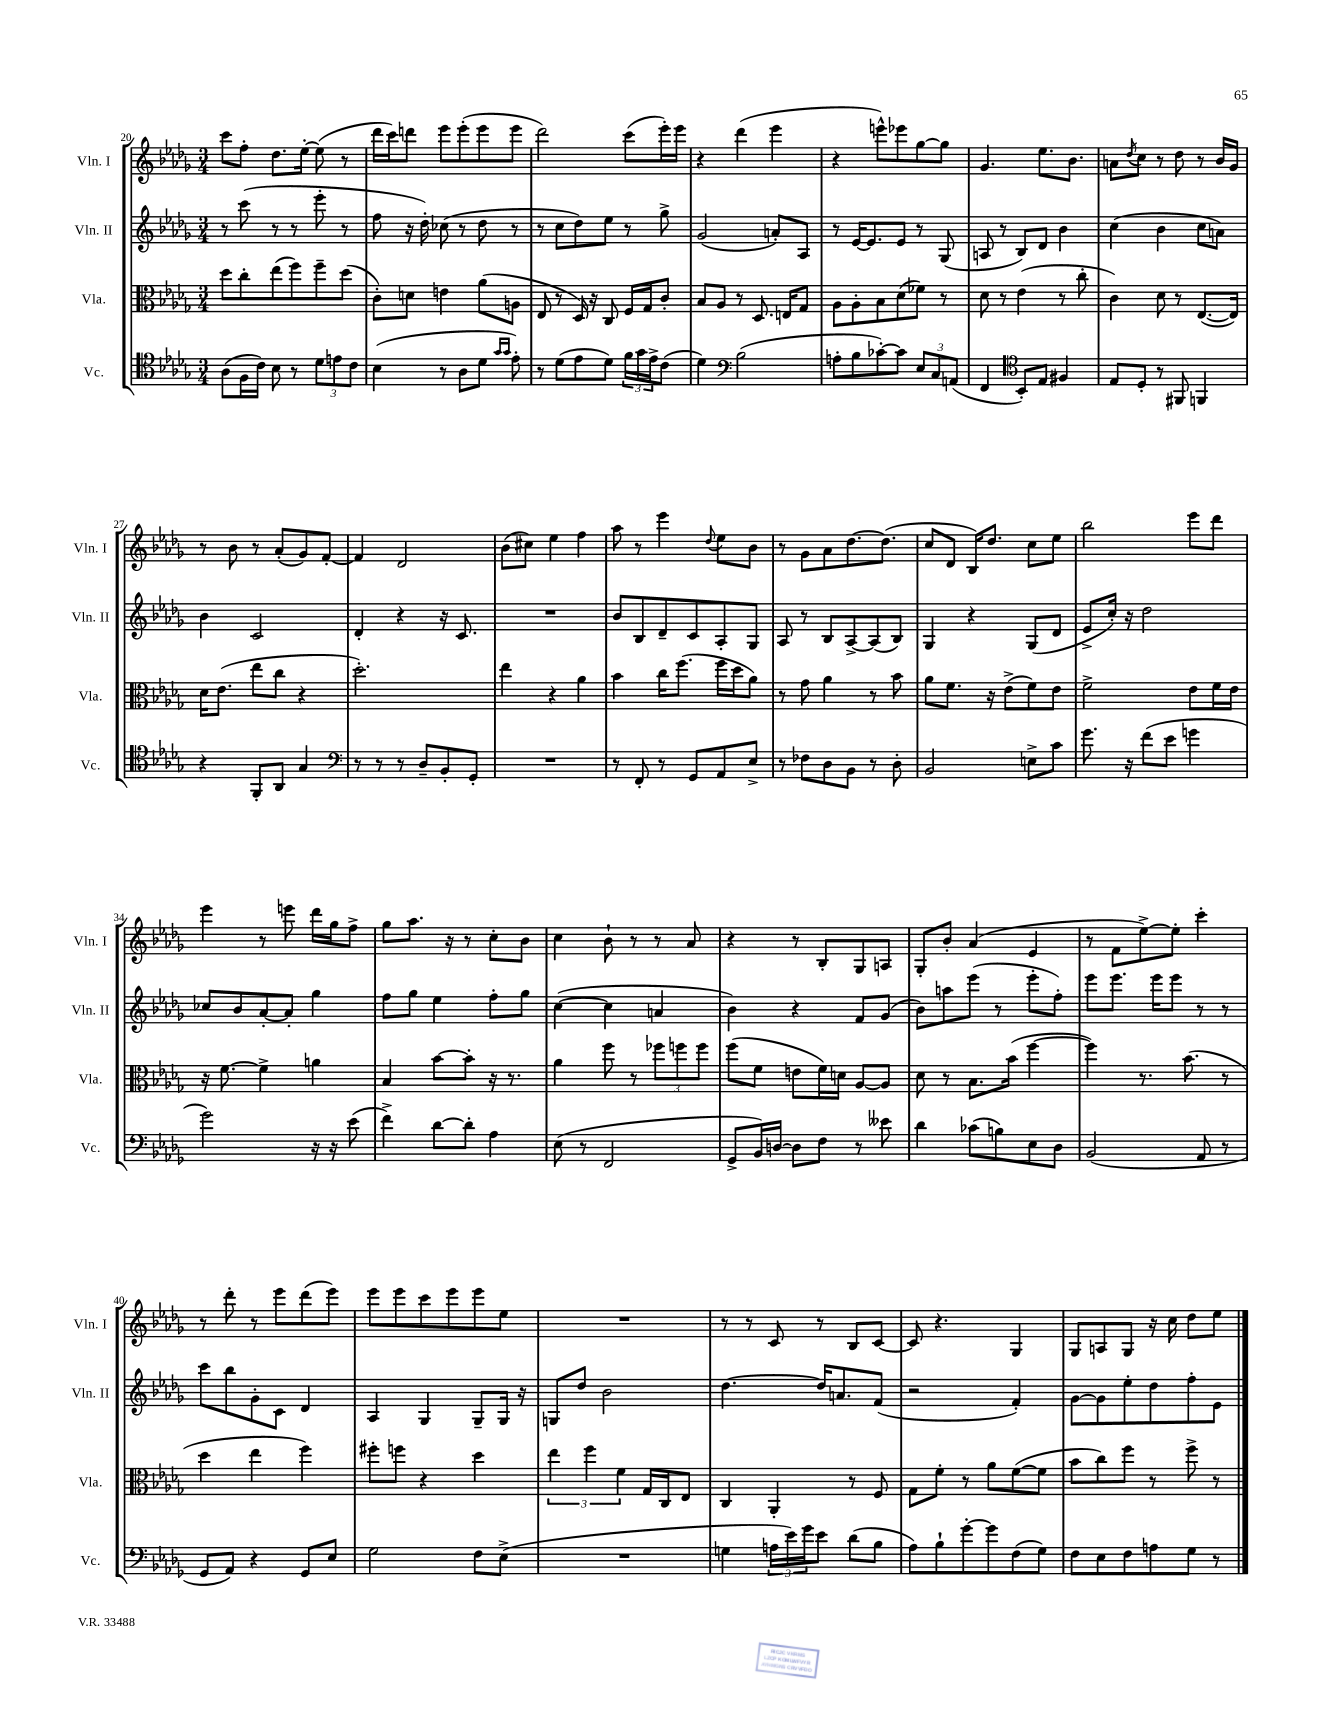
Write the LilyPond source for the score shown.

<<
\new StaffGroup <<
\new Staff = "s0" \with { instrumentName = "Vln. I" shortInstrumentName = "Vln. I" } {
    \clef treble \key des \major \numericTimeSignature \time 3/4
    c'''8 f''8-. des''8. ees''16~-. ees''8( r8 |
    des'''16 c'''16) d'''8 ees'''8 ees'''8-.( ees'''8 ees'''8 |
    des'''2) c'''8( ees'''16-.) ees'''16 |
    r4 des'''4( ees'''4 |
    r4 e'''8-^) ees'''8 ges''8~ ges''8 |
    ges'4. ees''8. bes'8. |
    a'8 \acciaccatura { des''8 } c''8 r8 des''8 r8 bes'16 ges'16 |
    r8 bes'8 r8 aes'8-.( ges'8) f'8~-. |
    f'4 des'2 |
    bes'8( cis''8) ees''4 f''4 |
    aes''8 r8 ees'''4 \appoggiatura { des''8 } ees''8 bes'8 |
    r8 ges'8 aes'8 des''8.~ des''8.( |
    c''8 des'8 bes16) des''8. c''8 ees''8 |
    bes''2 ees'''8 des'''8 |
    ees'''4 r8 e'''8 des'''16 ges''16 f''8-> |
    ges''8 aes''8. r16 r8 c''8-. bes'8 |
    c''4 bes'8-! r8 r8 aes'8 |
    r4 r8 bes8-. ges8 a8 |
    ges8-. bes'8-. aes'4( ees'4 |
    r8 f'8 ees''8~->) ees''8-. c'''4-. |
    r8 des'''8-. r8 ees'''8 des'''8( ees'''8) |
    ees'''8 ees'''8 c'''8 ees'''8 ees'''8 ees''8 |
    R2. |
    r8 r8 c'8 r8 bes8 c'8~ |
    c'8 r4. ges4 |
    ges8 a8 ges8 r16 c''16 des''8 ees''8 \bar "|." |
}
\new Staff = "s1" \with { instrumentName = "Vln. II" shortInstrumentName = "Vln. II" } {
    \clef treble \key des \major \numericTimeSignature \time 3/4
    r8 c'''8( r8 r8 ees'''8-. r8 |
    f''8 r16 des''16-.) ces''8( r8 des''8 r8 |
    r8 c''8 des''8) ees''8 r8 ges''8-> |
    ges'2( a'8-.) aes8 |
    r8 ees'16~ ees'8. ees'8 r8 ges8( |
    a8 r8 bes8) des'8 bes'4 |
    c''4( bes'4 c''8 a'8) |
    bes'4 c'2 |
    des'4-. r4 r16 c'8. |
    R2. |
    bes'8 bes8 des'8-- c'8 aes8-. ges8 |
    aes8 r8 bes8 aes8~-> aes8( bes8) |
    ges4 r4 ges8( des'8 |
    ees'8-> c''16-.) r16 des''2 |
    ces''8 bes'8 aes'8~-. aes'8-. ges''4 |
    f''8 ges''8 ees''4 f''8-. ges''8 |
    c''4~( c''4 a'4 |
    bes'4) r4 f'8 ges'8( |
    bes'8) a''8 ees'''8( r8 ees'''8-. f''8-.) |
    ees'''8 ees'''8. ees'''16 ees'''8 r8 r8 |
    c'''8 bes''8 ges'8-. c'8 des'4 |
    aes4 ges4 ges8-- ges16 r16 |
    g8 des''8 bes'2 |
    des''4.~ des''16 a'8. f'8( |
    r2 f'4-.) |
    ges'8~ ges'8 ees''8-. des''8 f''8-. ees'8 \bar "|." |
}
\new Staff = "s2" \with { instrumentName = "Vla." shortInstrumentName = "Vla." } {
    \clef alto \key des \major \numericTimeSignature \time 3/4
    des''8 c''8-. ees''8( f''8) f''8-- des''8( |
    c'8-.) d'8 e'4 aes'8( a8 |
    ees8 r8 des16) r16 c8 f16 ges16 c'8-. |
    bes8 aes8 r8 des8. e16 ges8 |
    aes8 aes8-. bes8 des'8( fes'8) r8 |
    des'8 r8 ees'4( r8 c''8-. |
    c'4) des'8 r8 ees8.~( ees16) |
    des'16 ees'8.( ees''8 c''8 r4 |
    des''2.-.) |
    ees''4 r4 aes'4 |
    bes'4 c''16 f''8.( f''16 des''16 aes'8) |
    r8 ges'8 aes'4 r8 bes'8 |
    aes'8 f'8. r16 ees'8->( f'8) ees'8 |
    f'2-> ees'8 f'16 ees'16 |
    r16 f'8.~ f'4-> a'4 |
    bes4 bes'8~ bes'8-. r16 r8. |
    aes'4 f''8 r8 \tuplet 3/2 { fes''8 f''8 f''8 } |
    f''8( f'8 e'8 f'16) d'16 aes8~ aes8 |
    des'8 r8 bes8. bes'16( f''4~ |
    f''4) r8. bes'8.( r8 |
    des''4 ees''4 f''4) |
    fis''8-. f''8 r4 des''4 |
    \tuplet 3/2 { ees''4 f''4 f'4 } ges16 c16 ees8 |
    c4 aes,4-. r8 f8 |
    ges8 f'8-. r8 aes'8 f'8~( f'8 |
    bes'8 c''8) f''8 r8 f''8-> r8 \bar "|." |
}
\new Staff = "s3" \with { instrumentName = "Vc." shortInstrumentName = "Vc." } {
    \clef tenor \key des \major \numericTimeSignature \time 3/4
    aes8( f16 c'16) bes8 r8 \tuplet 3/2 { des'8 e'8 c'8 } |
    bes4( r8 aes8 des'8 \grace { ges'16 ges'16 } ees'8-.) |
    r8 des'8( ees'8 des'8) \tuplet 3/2 { f'16 ges'16 ees'16-> } c'8( |
    des'4) \clef bass bes2( |
    a8-. bes8 ces'8~-.) ces'8 \tuplet 3/2 { ees8 c8 a,8( } |
    f,4 \clef tenor bes,8-.) ees8 fis4 |
    ees8 des8-. r8 fis,8 f,4 |
    r4 f,8-. aes,8 ges4 |
    \clef bass r8 r8 r8 des8-- bes,8-. ges,8-. |
    R2. |
    r8 f,8-. r8 ges,8 aes,8 ees8-> |
    r8 fes8 des8 bes,8 r8 des8-. |
    bes,2 e8-> c'8 |
    ges'8. r16 f'8( ees'8 g'4 |
    ges'2) r16 r16 ees'8( |
    f'4->) des'8~ des'8-. aes4 |
    ees8( r8 f,2 |
    ges,8-> bes,16) d16~ d8 f8 r8 eeses'8 |
    des'4 ces'8( b8) ees8 des8 |
    bes,2( aes,8 r8 |
    ges,8 aes,8) r4 ges,8 ees8 |
    ges2 f8 ees8->( |
    R2. |
    g4 \tuplet 3/2 { a16 ees'16) ges'16 } ees'8 des'8( bes8 |
    aes8) bes8-! ges'8~-. ges'8 f8( ges8) |
    f8 ees8 f8 a8 ges8 r8 \bar "|." |
}
>>
>>
\layout { \context { \Score currentBarNumber = #20 } }
